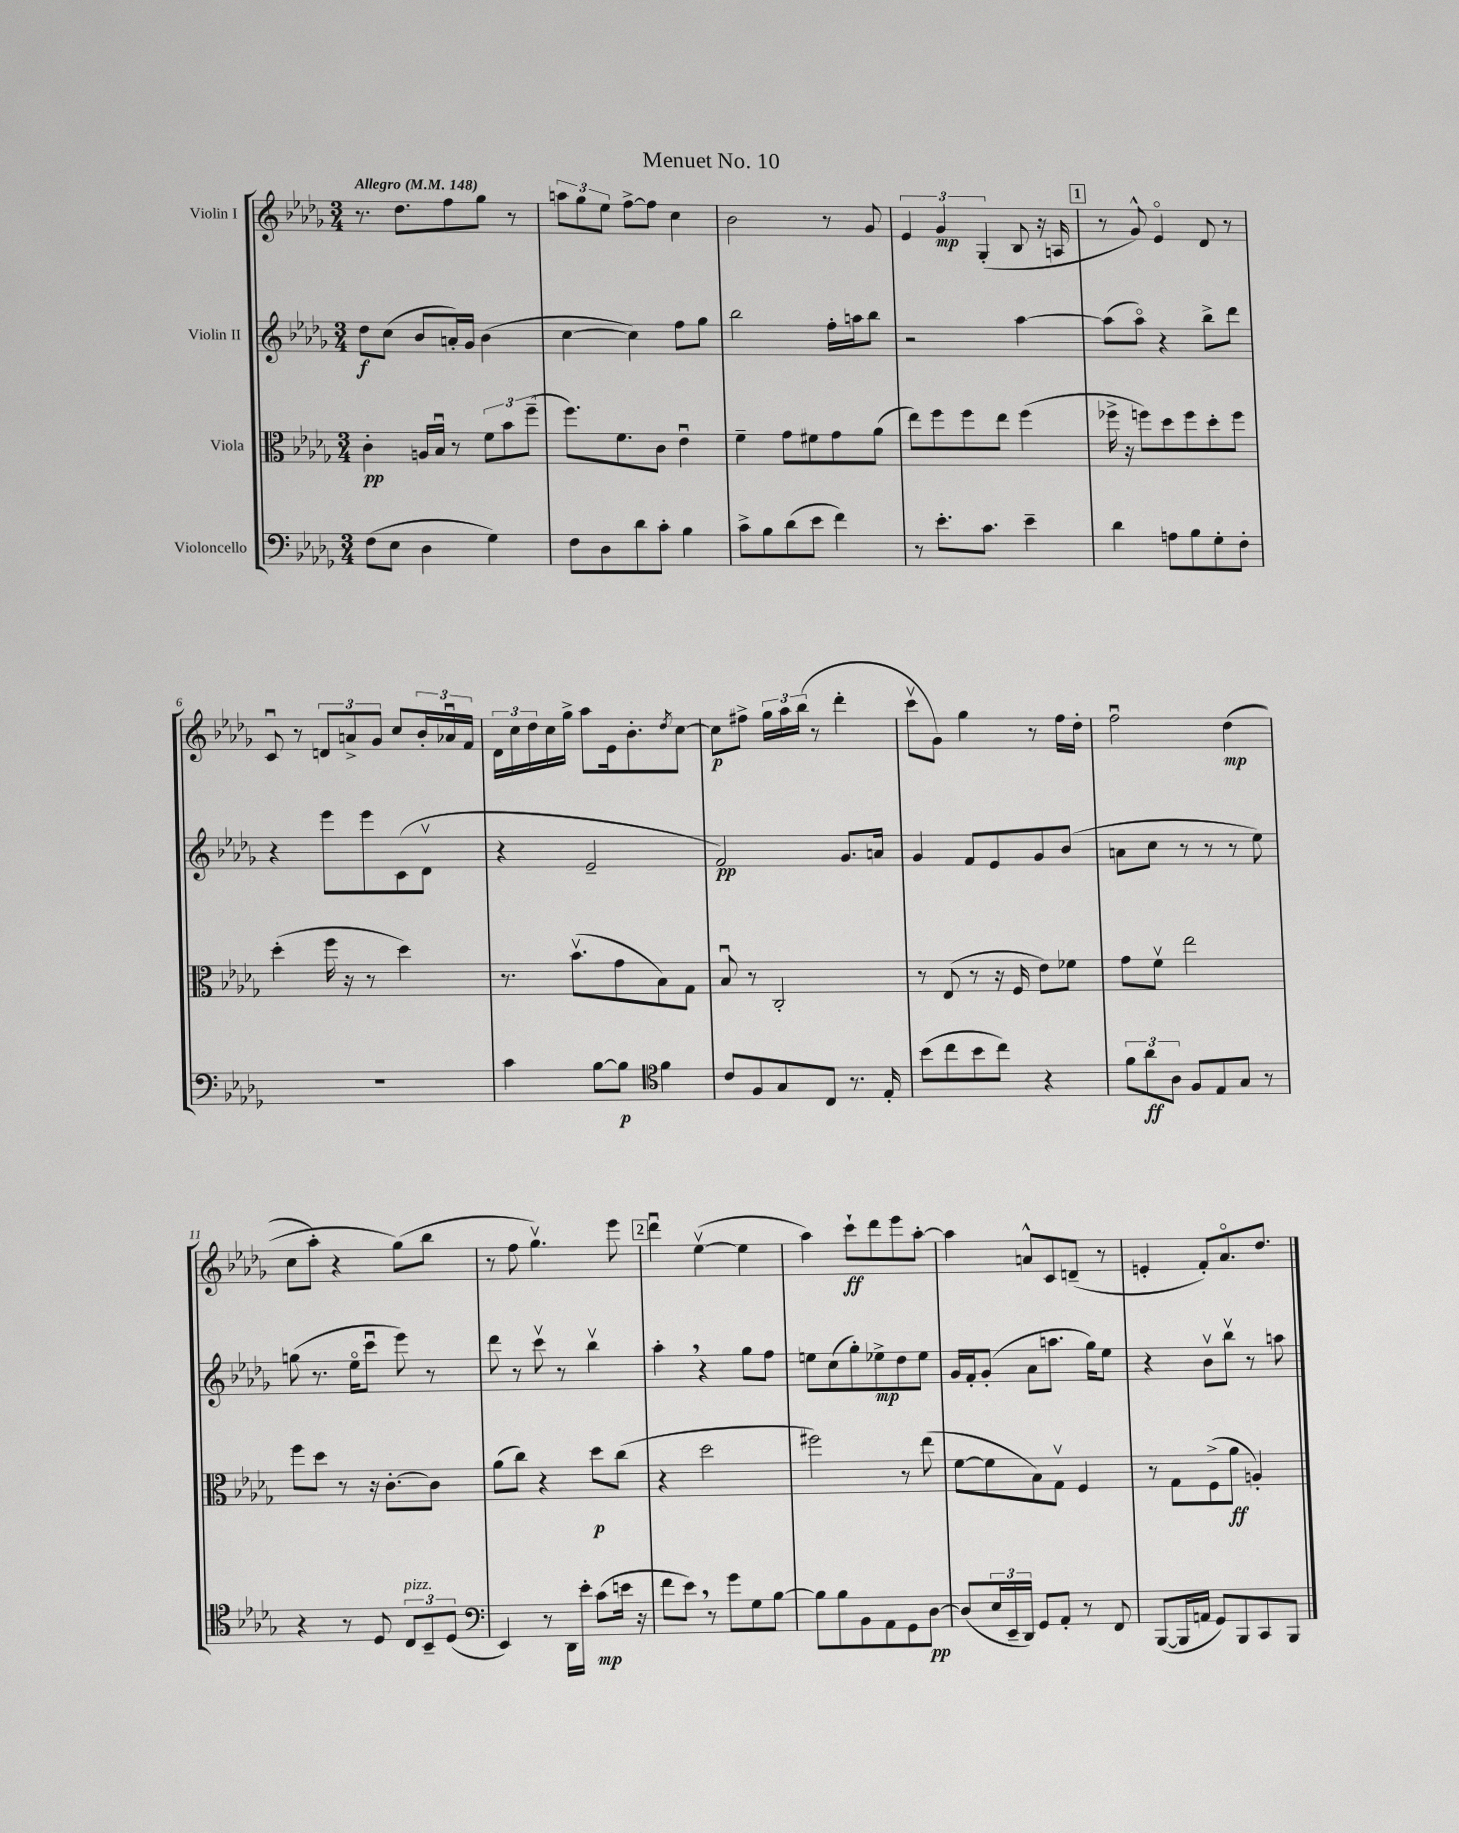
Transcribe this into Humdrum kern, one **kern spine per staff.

**kern	**dynam	**kern	**dynam	**kern	**dynam	**kern	**dynam
*part4	*part4	*part3	*part3	*part2	*part2	*part1	*part1
*staff4	*staff4	*staff3	*staff3	*staff2	*staff2	*staff1	*staff1
*I"Violoncello	*	*I"Viola	*	*I"Violin II	*	*I"Violin I	*
*clefF4	*	*clefC3	*	*clefG2	*	*clefG2	*
*k[b-e-a-d-g-]	*	*k[b-e-a-d-g-]	*	*k[b-e-a-d-g-]	*	*k[b-e-a-d-g-]	*
*M3/4	*	*M3/4	*	*M3/4	*	*M3/4	*
*MM148	*	*MM148	*	*MM148	*	*MM148	*
=1	=1	=1	=1	=1	=1	=1	=1
!	!	!	!	!	!	!LO:TX:a:B:t=Allegro	!
(8F\L	.	4c'\	pp	8dd-\L	f	8.r	.
8E-\J	.	.	.	(8cc\J	.	.	.
.	.	.	.	.	.	8.dd-\L	.
4D-\	.	16An/LL	.	8b-/L	.	.	.
.	.	16B-u/JJ	.	.	.	.	.
.	.	8r	.	16an'/L)	.	8ff\	.
.	.	.	.	16g-/JJ	.	.	.
4G-\)	.	12f\L	.	(4b-\	.	8gg-\J	.
.	.	12b-\	.	.	.	.	.
.	.	.	.	.	.	8r	.
.	.	(12ff~\J	.	.	.	.	.
=2	=2	=2	=2	=2	=2	=2	=2
8F\L	.	8.ff\L)	.	[4cc\	.	12aan\L	.
.	.	.	.	.	.	12gg-\	.
8D-\	.	.	.	.	.	.	.
.	.	.	.	.	.	12ee-\J	.
.	.	8.f\	.	.	.	.	.
8d-\	.	.	.	4cc\])	.	[8ff^\L	.
8c'\J	.	8c\J	.	.	.	8ff\J]	.
4B-\	.	4e-u\	.	8ff\L	.	4cc\	.
.	.	.	.	8gg-\J	.	.	.
=3	=3	=3	=3	=3	=3	=3	=3
8c^\L	.	4f~\	.	2bb-\	.	2b-\	.
8B-\	.	.	.	.	.	.	.
(8d-\	.	8g-\L	.	.	.	.	.
8e-\J	.	8f#X\	.	.	.	.	.
4f\)	.	8g-\	.	16ff'\LL	.	8r	.
.	.	.	.	16aan\J	.	.	.
.	.	(8a-\J	.	8bb-\J	.	8g-/	.
=4	=4	=4	=4	=4	=4	=4	=4
8r	.	8ee-\L)	.	2r	.	6e-/	.
8.e-'\L	.	8ff\	.	.	.	.	.
.	.	.	.	.	.	6g-/	mp
.	.	8ff\	.	.	.	.	.
8.c\J	.	.	.	.	.	.	.
.	.	.	.	.	.	(6G-'/	.
.	.	8ee-\J	.	.	.	.	.
4e-~\	.	(4ff\	.	[4aa-\	.	8B-/	.
.	.	.	.	.	.	16r	.
.	.	.	.	.	.	16An/	.
!!LO:REH:place=s1:t=1
=5	=5	=5	=5	=5	=5	=5	=5
4d-\	.	16ff-X^\	.	(8aa-\L]	.	8r	.
.	.	16r	.	.	.	.	.
.	.	8ffn\L)	.	8aa-\J)	.	8g-^^/)	.
8An\L	.	8dd-\	.	4r	.	4e-/	.
8B-\	.	8ff\	.	.	.	.	.
8G-'\	.	8dd-'\	.	8bb-^\L	.	8d-/	.
8F'\J	.	8ff\J	.	8ddd-\J	.	8r	.
!!LO:LB:g=z
=6	=6	=6	=6	=6	=6	=6	=6
2.r	.	(4dd-'\	.	4r	.	8cu/	.
.	.	.	.	.	.	8r	.
.	.	16ff\	.	8eee-\L	.	12dn/L	.
.	.	16r	.	.	.	.	.
.	.	.	.	.	.	12an^/	.
.	.	8r	.	8eee-\	.	.	.
.	.	.	.	.	.	12g-/J	.
.	.	4dd-\)	.	(8c\	.	8cc/L	.
.	.	.	.	8d-v\J	.	24b-'/L	.
.	.	.	.	.	.	24a-Xu/	.
.	.	.	.	.	.	24f/JJ	.
=7	=7	=7	=7	=7	=7	=7	=7
4c\	.	8.r	.	4r	.	24d-\LL	.
.	.	.	.	.	.	24cc\	.
.	.	.	.	.	.	24dd-\	.
.	.	.	.	.	.	16cc\	.
.	.	(8.b-v\L	.	.	.	16gg-^\JJ	.
[8B-\L	.	.	.	2e-~/	.	8aa-\L	.
8B-\J]	p	8g-\	.	.	.	16e-\k	.
.	.	.	.	.	.	8.b-'\	.
*clefC4	*	*	*	*	*	*	*
4f\	.	8B-\)	.	.	.	.	.
.	.	.	.	.	.	8qdd-/	.
.	.	8G-\J	.	.	.	[8cc\J	.
=8	=8	=8	=8	=8	=8	=8	=8
8c/L	.	8B-u/	.	2f/)	pp	8cc\L]	p
8F/	.	8r	.	.	.	8ff#X^\J	.
8G-/	.	2C'/	.	.	.	24gg-\LL	.
.	.	.	.	.	.	24aa-\	.
.	.	.	.	.	.	(24bb-\JJ	.
8C/J	.	.	.	.	.	8r	.
8.r	.	.	.	8.g-/L	.	4ddd-'\	.
16E-'/	.	.	.	16an/Jk	.	.	.
=9	=9	=9	=9	=9	=9	=9	=9
(8b-\L	.	8r	.	4g-/	.	8cccv\L	.
8cc\	.	(8E-/	.	.	.	8g-\J)	.
8b-\	.	8r	.	8f/L	.	4gg-\	.
8cc\J)	.	16r	.	8e-/	.	.	.
.	.	16F/	.	.	.	.	.
4r	.	8e-\L)	.	8g-/	.	8r	.
.	.	8f-X\J	.	(8b-/J	.	16ff\LL	.
.	.	.	.	.	.	16dd-'\JJ	.
=10	=10	=10	=10	=10	=10	=10	=10
12f\L	.	8g-\L	.	8an\L	.	2ffu\	.
12a-\	ff	.	.	.	.	.	.
.	.	8fv\J	.	8cc\J	.	.	.
12A-\J	.	.	.	.	.	.	.
8F/L	.	2ee-\	.	8r	.	.	.
8E-/	.	.	.	8r	.	.	.
8G-/J	.	.	.	8r	.	((4dd-\	mp
8r	.	.	.	8ee-\)	.	.	.
!!LO:LB:g=z
=11	=11	=11	=11	=11	=11	=11	=11
4r	.	8ff\L	.	(8ggn\	.	8cc\L	.
.	.	8dd-\J	.	8.r	.	8aa-'\J)	.
8r	.	8r	.	.	.	4r	.
.	.	.	.	16ee-\KL	.	.	.
8D-/	.	16r	.	8cccu\J	.	.	.
.	.	[8.c'\L	.	.	.	.	.
!LO:TX:a:i:t=pizz.	!	!	!	!	!	!	!
12C/L	.	.	.	8eee-\)	.	(8gg-\L)	.
12BB-~/	.	.	.	.	.	.	.
.	.	8c\J]	.	8r	.	8bb-\J	.
(12D-/J	.	.	.	.	.	.	.
=12	=12	=12	=12	=12	=12	=12	=12
*clefF4	*	*	*	*	*	*	*
4EE-/)	.	(8a-\L	.	8ddd-\	.	8r	.
.	.	8cc\J)	.	8r	.	8ff\	.
8r	.	4r	.	8cccv\	.	4.gg-v\)	.
16DD-\LL	.	.	.	8r	.	.	.
16e-'\JJ	.	.	.	.	.	.	.
(8c\L	mp	8dd-\L	p	4bb-v\	.	.	.
16en\Jk	.	(8cc\J	.	.	.	8eee-\	.
16r	.	.	.	.	.	.	.
!!LO:REH:place=s1:t=2
=13	=13	=13	=13	=13	=13	=13	=13
8f\L	.	4r	.	4aa-',\	.	4ddd-u\	.
8e-,\J)	.	.	.	.	.	.	.
8r	.	2dd-\	.	4r	.	([4ee-v\	.
8g-\L	.	.	.	.	.	.	.
8G-\	.	.	.	8gg-\L	.	4ee-\]	.
[8B-\J	.	.	.	8ff\J	.	.	.
=14	=14	=14	=14	=14	=14	=14	=14
8B-\L]	.	2ff#X\)	.	8een\L	.	4aa-\)	.
8B-\	.	.	.	(8cc\	.	.	.
8BB-\	.	.	.	8gg-'\)	.	8ccc`\L	ff
8AA-\	.	.	.	8ee-X^\	mp	8ddd-\	.
8GG-\	.	8r	.	8dd-\	.	8eee-\	.
[8D-\J	pp	(8ee-\	.	8ee-\J	.	[8aa-'\J	.
=15	=15	=15	=15	=15	=15	=15	=15
(8D-/L]	.	[8f\L	.	16g-/LL	.	4aa-\]	.
.	.	.	.	16f'/J	.	.	.
24E-/L	.	8f\]	.	(8g-'/J	.	.	.
24EE-~/	.	.	.	.	.	.	.
24DD-/JJ)	.	.	.	.	.	.	.
8GG-/L	.	8B-\)	.	8a-\L	.	8an^^/L	.
8AA-'/J	.	8G-v\J	.	8.aan\J	.	8c/	.
8r	.	4F/	.	.	.	(8dn~/J	.
.	.	.	.	16gg-\KL)	.	.	.
8FF/	.	.	.	8ee-\J	.	8r	.
=16	=16	=16	=16	=16	=16	=16	=16
([8BBB-/L	.	8r	.	4r	.	4en'/	.
16BBB-/L]	.	8G-\L	.	.	.	.	.
16AAn/JJ	.	.	.	.	.	.	.
8GG-/L)	.	(8F^\	.	8b-v\L	.	8f'/L)	.
8BBB-/	.	8a-\J	ff	8bb-v\J	.	8.a-/	.
8CC/	.	4An'/)	.	8r	.	.	.
.	.	.	.	.	.	8.dd-/J	.
8BBB-/J	.	.	.	8aan\	.	.	.
==	==	==	==	==	==	==	==
*-	*-	*-	*-	*-	*-	*-	*-
